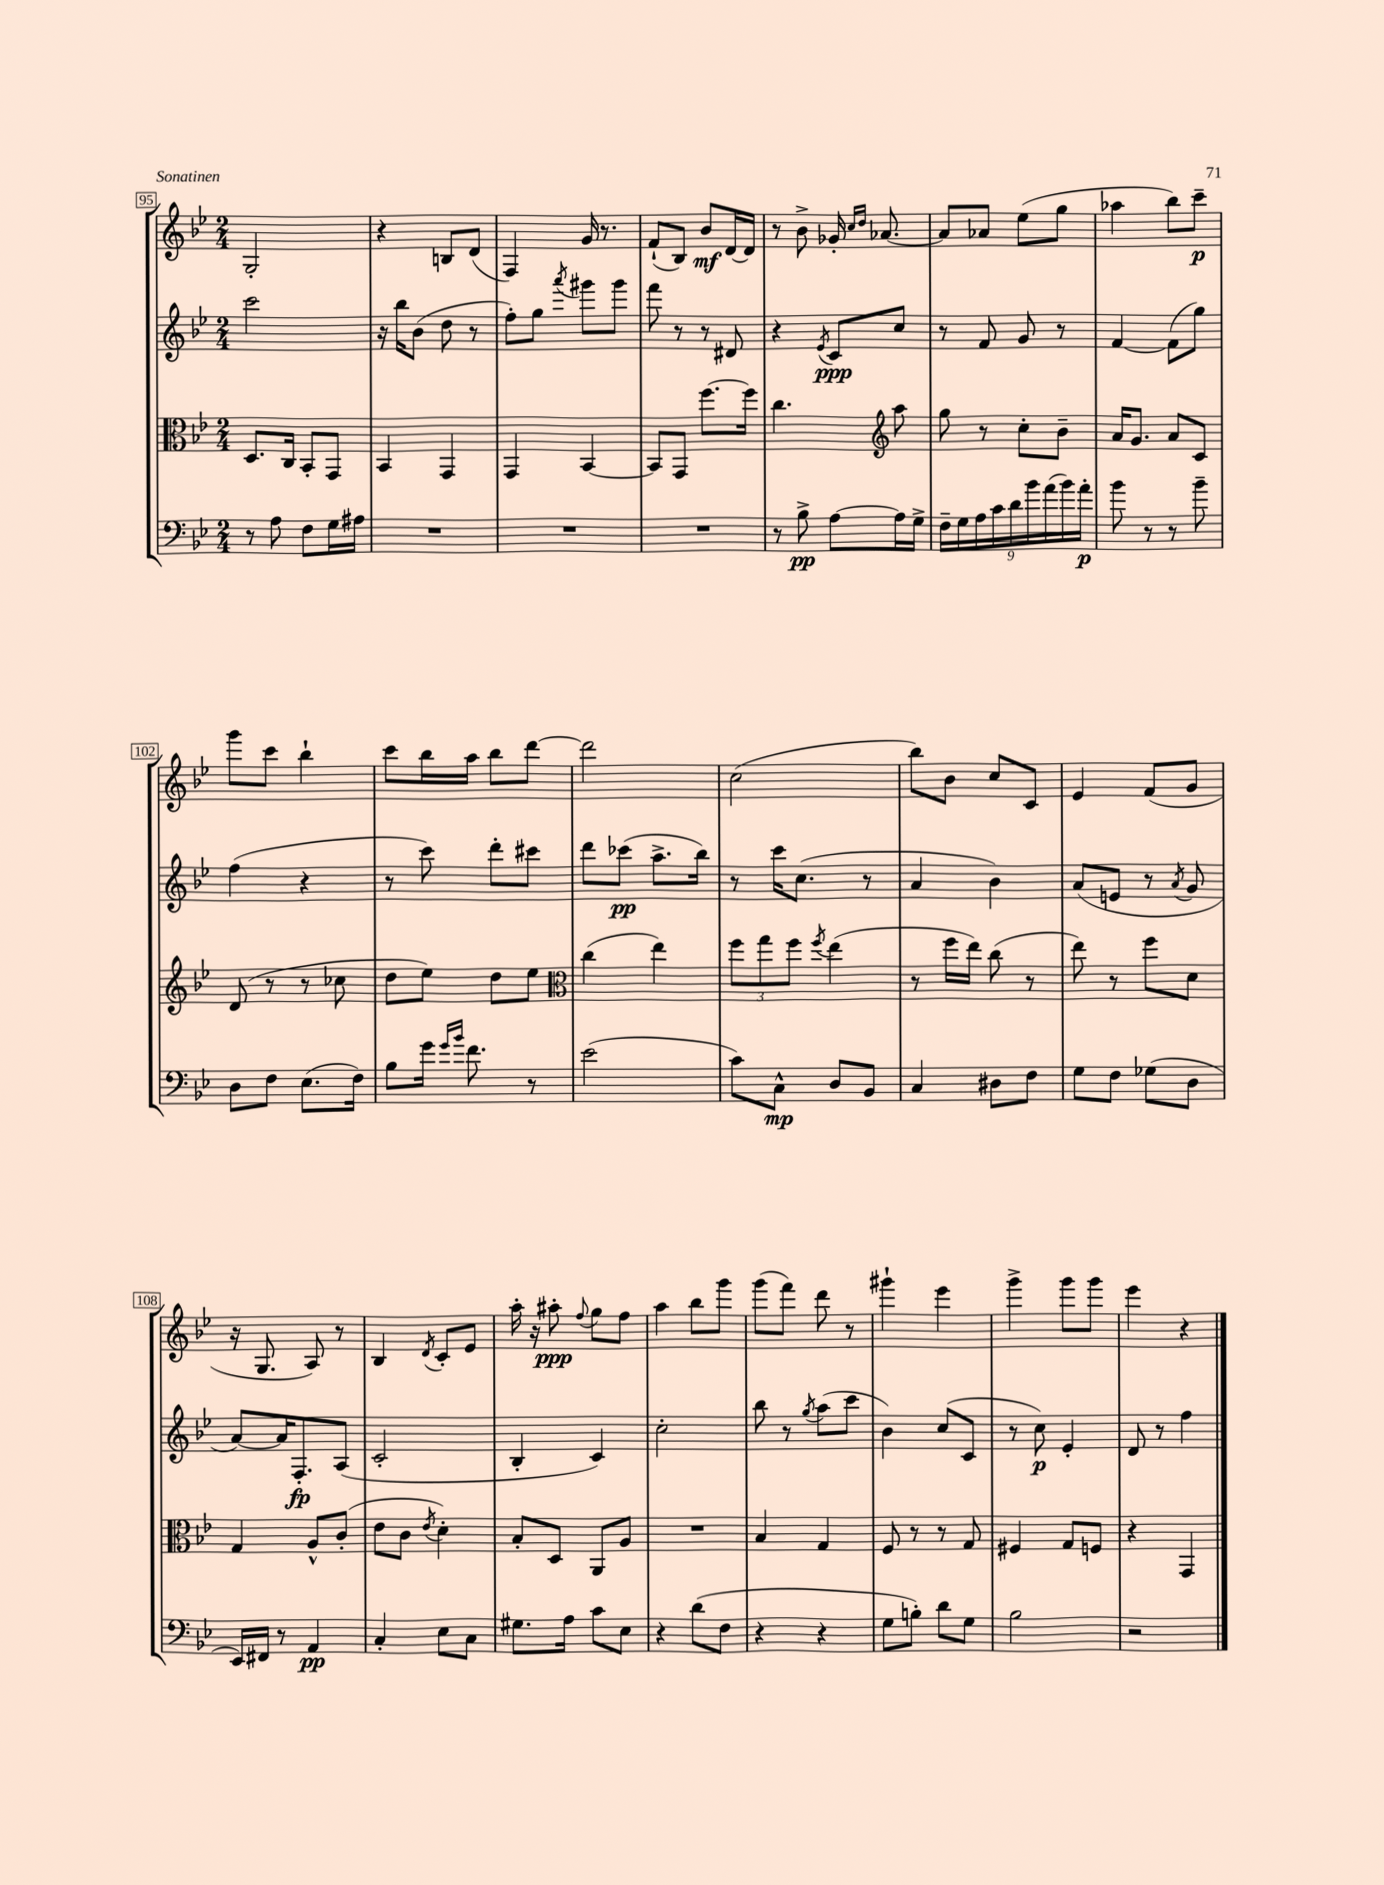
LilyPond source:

<<
\new StaffGroup <<
\new Staff = "s0" {
    \clef treble \key bes \major \numericTimeSignature \time 2/4
    g2-. |
    r4 b8 d'8( |
    f4) g'16 r8. |
    f'8-!( bes8) bes'8\mf d'16~ d'16 |
    r8 bes'8-> ges'16-. \grace { c''16 d''16 } aes'8.~ |
    aes'8 aes'8 ees''8( g''8 |
    aes''4 bes''8) c'''8--\p |
    g'''8 c'''8 bes''4-! |
    c'''8 bes''16 a''16 bes''8 d'''8~ |
    d'''2 |
    c''2( |
    bes''8) bes'8 c''8 c'8 |
    ees'4 f'8( g'8 |
    r16 g8. a8) r8 |
    bes4 \acciaccatura { d'8 } c'8-. ees'8 |
    a''16-. r16 ais''8-.\ppp \appoggiatura { f''8 } g''8 f''8 |
    a''4 bes''8 g'''8 |
    g'''8( f'''8) d'''8 r8 |
    gis'''4-! ees'''4 |
    g'''4-> g'''8 g'''8 |
    ees'''4 r4 \bar "|." |
}
\new Staff = "s1" {
    \clef treble \key bes \major \numericTimeSignature \time 2/4
    c'''2 |
    r16 bes''16 bes'8( d''8 r8 |
    f''8-.) g''8 \acciaccatura { a'''8 } gis'''8 gis'''8 |
    f'''8 r8 r8 dis'8 |
    r4 \acciaccatura { ees'8 } c'8\ppp c''8 |
    r8 f'8 g'8 r8 |
    f'4~ f'8( g''8) |
    f''4( r4 |
    r8 c'''8) d'''8-. cis'''8 |
    d'''8 ces'''8\pp( a''8.-> bes''16) |
    r8 c'''16 c''8.( r8 |
    a'4 bes'4) |
    a'8( e'8 r8 \acciaccatura { a'8 } g'8 |
    a'8~) a'16 f8.-.\fp a8( |
    c'2-. |
    bes4-. c'4) |
    c''2-. |
    bes''8 r8 \acciaccatura { g''8 } a''8( c'''8 |
    bes'4) c''8( c'8 |
    r8 c''8\p) ees'4-. |
    d'8 r8 f''4 \bar "|." |
}
\new Staff = "s2" {
    \clef alto \key bes \major \numericTimeSignature \time 2/4
    d8. c16 bes,8-. g,8 |
    bes,4 g,4 |
    g,4 bes,4~ |
    bes,8 g,8 f''8.~ f''16 |
    c''4. \clef treble a''8 |
    g''8 r8 c''8-. bes'8-- |
    a'16 g'8. a'8 c'8 |
    d'8( r8 r8 ces''8 |
    d''8 ees''8) d''8 ees''8 |
    \clef alto c''4( ees''4) |
    \tuplet 3/2 { f''8 g''8 f''8 } \acciaccatura { f''8 } ees''4( |
    r8 f''16 ees''16) c''8( r8 |
    ees''8) r8 f''8 d'8 |
    g4 a8-^ c'8-.( |
    ees'8 c'8 \acciaccatura { ees'8 } d'4-.) |
    bes8-. d8 a,8 a8 |
    R2 |
    bes4 g4 |
    f8 r8 r8 g8 |
    fis4 g8 f8 |
    r4 g,4 \bar "|." |
}
\new Staff = "s3" {
    \clef bass \key bes \major \numericTimeSignature \time 2/4
    r8 a8 f8 g16 ais16 |
    R2 |
    R2 |
    R2 |
    r8 bes8->\pp a8~ a16 g16-> |
    \tuplet 9/8 { f16-- g16 a16 c'16 d'16 bes'16 a'16( bes'16) a'16-.\p } |
    bes'8 r8 r8 bes'8-- |
    d8 f8 ees8.( f16) |
    bes8 g'16 \grace { g'16 bes'16 } f'8. r8 |
    ees'2( |
    c'8) c8-^\mp d8 bes,8 |
    c4 dis8 f8 |
    g8 f8 ges8( d8 |
    ees,16) fis,16 r8 a,4\pp |
    c4-. ees8 c8 |
    gis8. a16 c'8 ees8 |
    r4 d'8( f8 |
    r4 r4 |
    g8 b8-.) d'8 g8 |
    bes2 |
    r2 \bar "|." |
}
>>
>>
\layout { \context { \Score currentBarNumber = #95 \override BarNumber.stencil = #(make-stencil-boxer 0.1 0.3 ly:text-interface::print) } }
